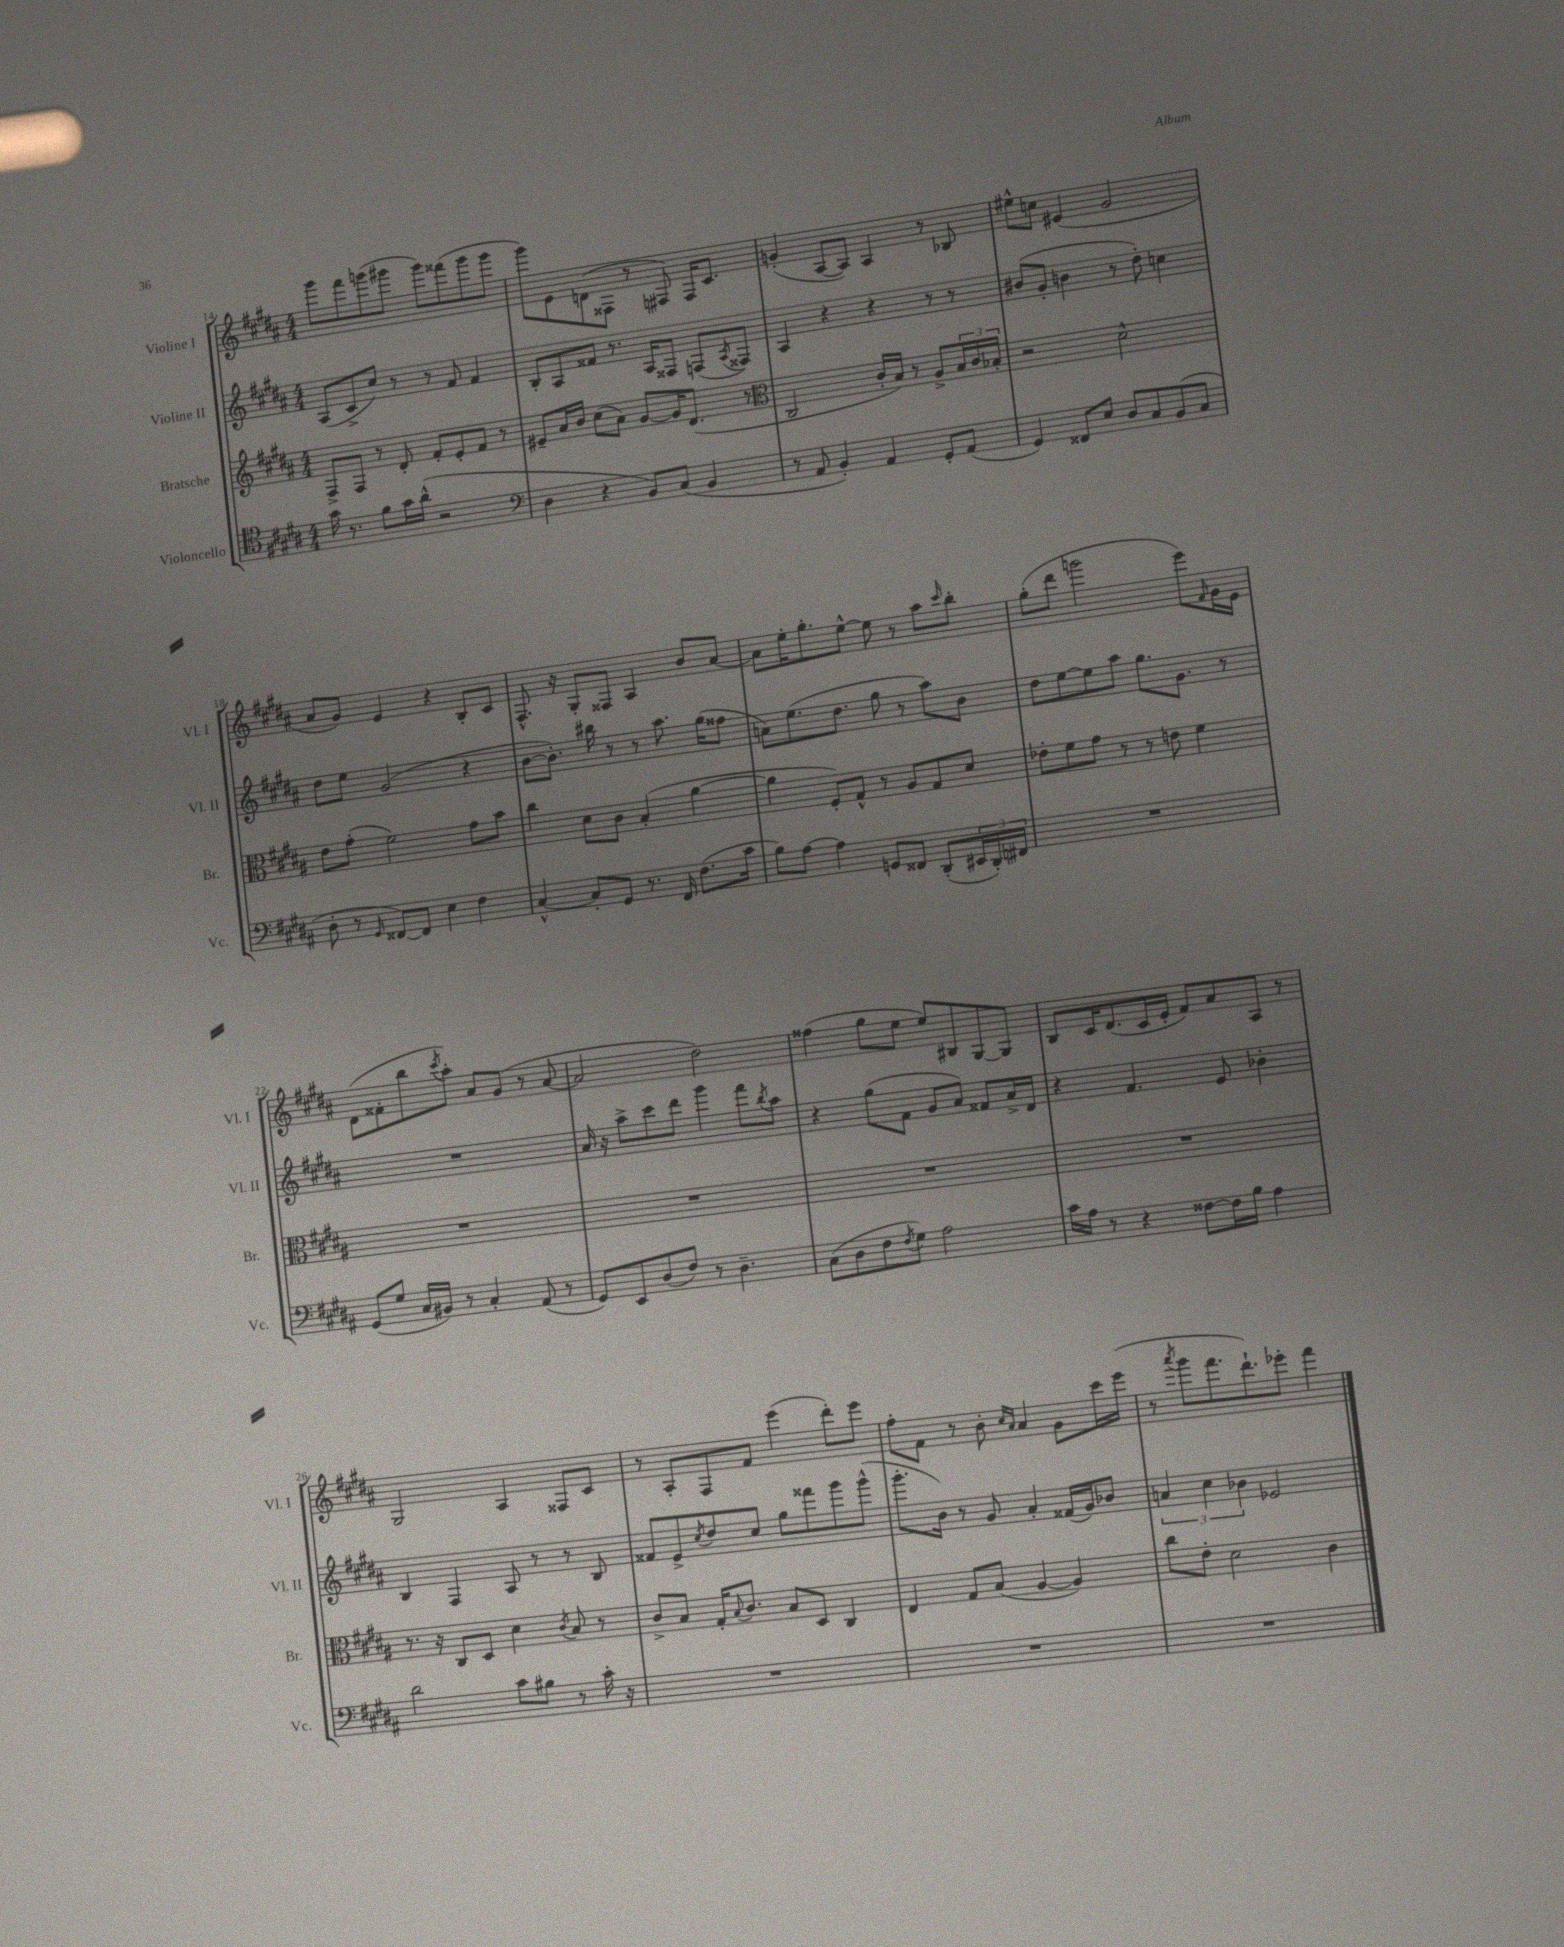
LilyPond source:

<<
\new StaffGroup <<
\new Staff = "s0" \with { instrumentName = "Violine I" shortInstrumentName = "Vl. I" } {
    \clef treble \key b \major \numericTimeSignature \time 4/4
    gis'''8 fis'''8 g'''8( gis'''8 gis'''8) fisis'''8( gis'''8 gis'''8 |
    gis'''8) e'8 d'8( fisis8 r8 fis8) fis16 cis'8. |
    g'4-.( ais8~ ais8) ais4 r8 bes8 |
    eis''8-^ c''8 eis'4( gis'2 |
    ais'8 gis'8) e'4 r4 b8-. cis'8 |
    fis8.-^ r16 gis8-. fisis8 ais4 b'8 ais'8~ |
    ais'8 e''16-. gis''8.-. e''8~-^ e''8 r8 ais''8 \grace { cis'''16 } b''8-. |
    gis''8-.( dis'''8 g'''2 e'''8) \grace { fis'16 } gis'16 e'16 |
    dis'8( fisis'8-. b''8 \acciaccatura { cis'''8 } ais''8-.) ais'8 gis'8( r8 ais'8~ |
    ais'2 dis''2) |
    fisis''4( gis''8 e''8 e''8) bis8 gis8~ gis8 |
    b8 cis'16 dis'8.( cis'16 e'16-. fis'8) ais'8 ais8 r8 |
    gis2 ais4 fisis8 cis'8 |
    r8 ais8-. fis8 fis'8 e'''4( dis'''8-.) e'''8 |
    fis''8-. fis'8 r8 b'8-. \grace { cis''16 ais'16 } ais'4 gis'8 cis'''16 e'''16( |
    r8 \acciaccatura { ais'''8 } gis'''8 fis'''8. dis'''8.-!) ees'''8-. fis'''4 \bar "|." |
}
\new Staff = "s1" \with { instrumentName = "Violine II" shortInstrumentName = "Vl. II" } {
    \clef treble \key b \major \numericTimeSignature \time 4/4
    ais8( cis'8-> cis''8) r8 r8 fis'8 fis'4 |
    b8-. ais8 fisis'8 r8. ais16 fisis8 f8( \acciaccatura { ais8 } fisis8) |
    ais4 r4 r4 r8 r8 |
    bis'8( gis'8-. b'4 r8 dis''8-.) c''4 |
    dis''8 e''8 gis'2( r4 |
    b'8~ b'8.-.) bis''16 r8 r8 ais''8. gis''16( fisis''8 |
    a'8) e''8.( dis''8. gis''8 r8 ais''8) b'8 |
    dis''8 e''8~ e''8 ais''8 gis''8. gis'8. r8 |
    R1 |
    ais'16 r16 ais''8-> cis'''8 dis'''8 gis'''4 fis'''8 \acciaccatura { b''8 } ais''8 |
    r4 gis''8( fis'8 gis'8 ais'8) fisis'8 ais'16-> dis'16 |
    r4 fis'4. e'8 bes'4-. |
    b4 fis4 ais8 r8 r8 b8 |
    fisis'8 e'8-> \acciaccatura { cis''8 } dis''8 cis''8 gis''8 fisis'''8 gis'''8 gis'''8-^( |
    gis'''8.-. b'16) r8 gis'8 ais'4-. fisis'16( gis'16) bes'8 |
    \tuplet 3/2 { a'4 cis''4 bes'4 } ees'2 \bar "|." |
}
\new Staff = "s2" \with { instrumentName = "Bratsche" shortInstrumentName = "Br." } {
    \clef treble \key b \major \numericTimeSignature \time 4/4
    fis8-> fis8 r8 dis'8-. fis'8-. e'8-. fis'8 r8 |
    eis'8-- ais'16 b'16 cis''8( ais'8) gis'8~ gis'16 dis'8.( r8 |
    \clef alto cis2 cis'16-. b16) r8 ais8-> \tuplet 3/2 { b16 cis'16 bes16-. } |
    r2 dis'2-^ |
    e'8 gis'8-.( fis'2) gis'8 b'8 |
    cis''4 dis'8 cis'8 b4-.( ais'4~ |
    ais'4 fis8-.) gis8-^ r8 ais8 gis8 dis'8 |
    ees'8-. fis'8 gis'8 r8 r8 e'8 fis'4 |
    R1 |
    R1 |
    R1 |
    R1 |
    r8. r16 cis8 dis8 dis'4 \acciaccatura { cis'8 } b8 r8 |
    cis'8-> b8 gis16-. \appoggiatura { b8 } cis'8. b8 dis8 cis4 |
    e4 gis8 b8( ais4~ ais4) |
    cis''8 e'8-. dis'2 cis'4 \bar "|." |
}
\new Staff = "s3" \with { instrumentName = "Violoncello" shortInstrumentName = "Vc." } {
    \clef tenor \key b \major \numericTimeSignature \time 4/4
    gis'16 r8. fis'8 gis'16 ais'16-^( r2 |
    \clef bass dis4 r4 b,8) cis8( b,4 |
    r8 ais,8 b,4-.) ais,4 gis,8-. ais,8( |
    gis,4) fisis,8 e8 dis8 cis8 b,8( cis8 |
    dis8-. r8 \grace { gis,16 } fisis,8~) fisis,8 e4 fis4 |
    cis4~-^ cis8-. gis,8 r8. fis,16 fis8.( cis'16 |
    b8) ais8~ ais4 g,8 fisis,8 dis,8-.( \tuplet 3/2 { eis,16 dis,16-.) fis,16 } |
    R1 |
    gis,8( gis8 cis16 bis,16) r8 cis4-. ais,8( r8 |
    gis,8) e,8 dis8( fis8) r8 dis4.-- |
    cis8( dis8 fis8 \acciaccatura { fis8 } gis8) ais2 |
    cis'16 ais16 r8 r4 fisis8~ fisis16 b16 ais4 |
    dis'2 cis'8 bis8 r8 cis'16-. r16 |
    R1 |
    R1 |
    R1 \bar "|." |
}
>>
>>
\layout { \context { \Score currentBarNumber = #14 } }
